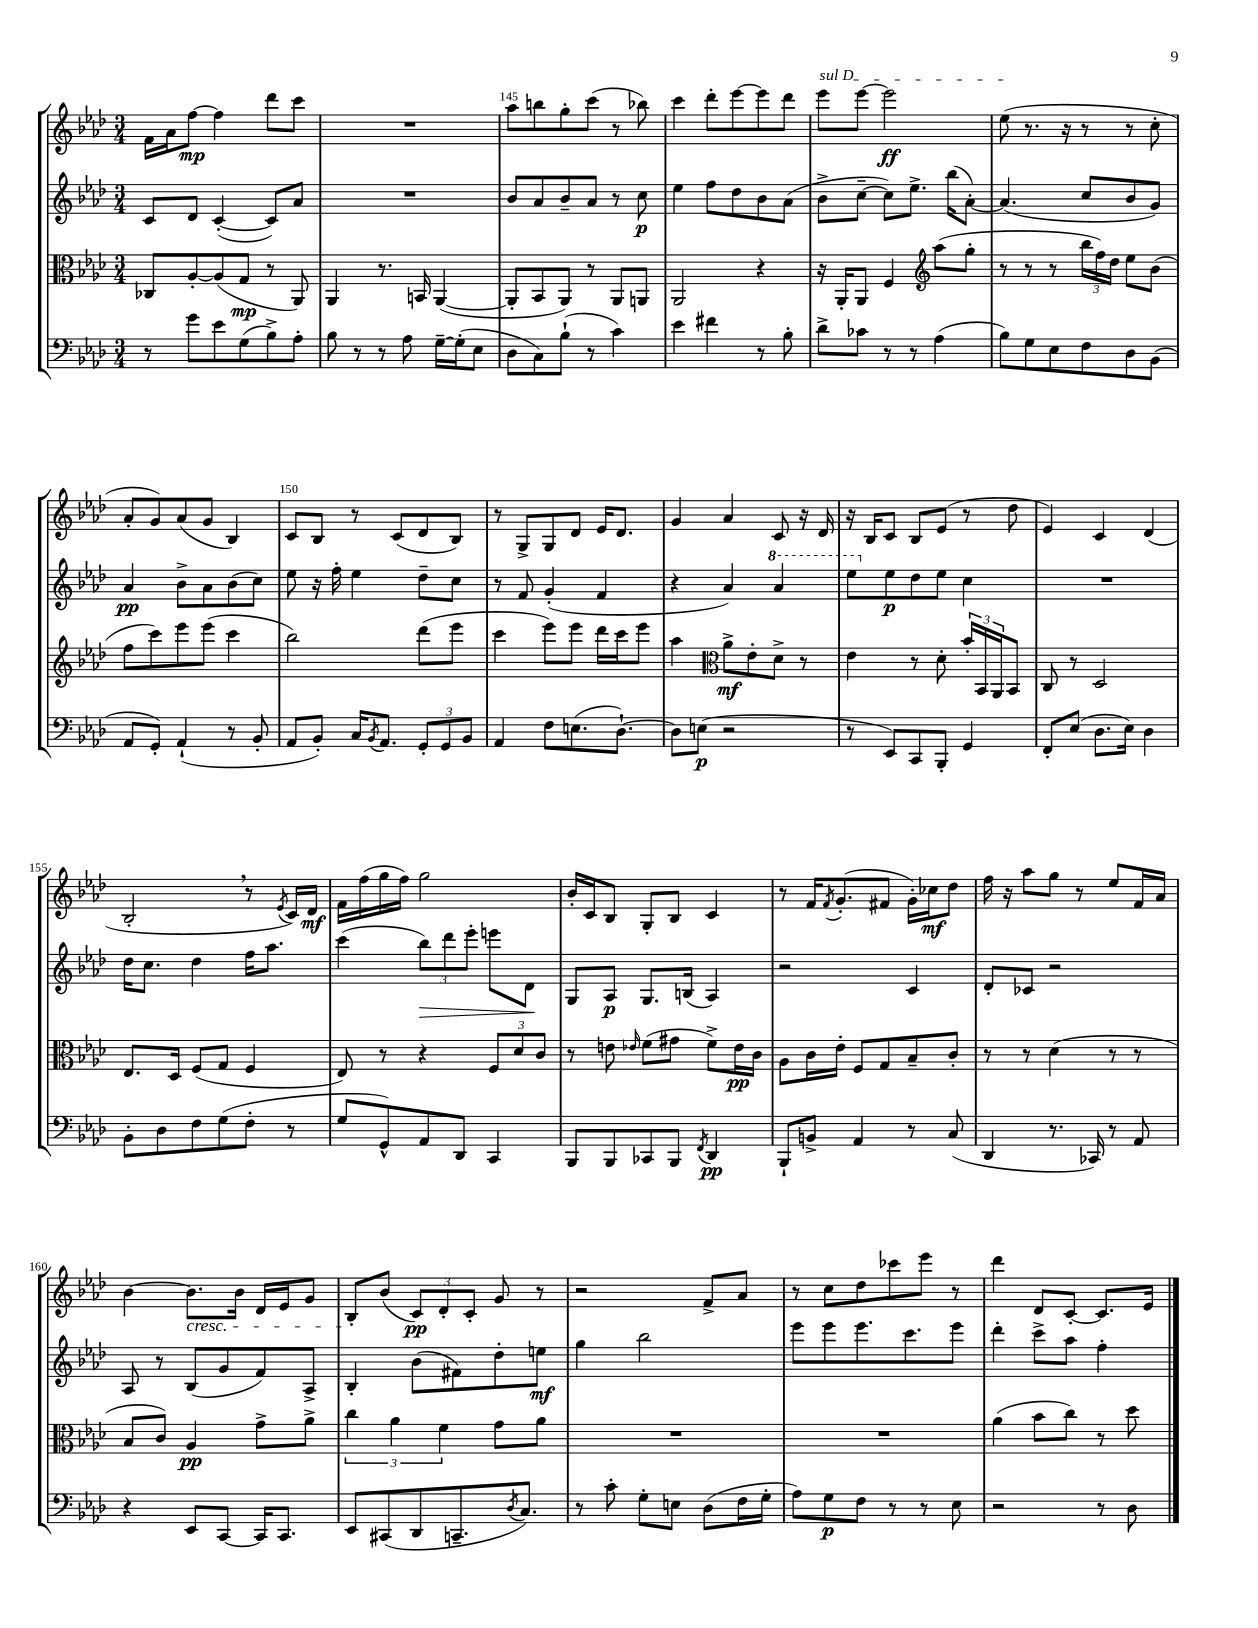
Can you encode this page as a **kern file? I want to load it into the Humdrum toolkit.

**kern	**dynam	**kern	**dynam	**kern	**dynam	**kern	**dynam
*part4	*part4	*part3	*part3	*part2	*part2	*part1	*part1
*staff4	*staff4	*staff3	*staff3	*staff2	*staff2	*staff1	*staff1
*clefF4	*	*clefC3	*	*clefG2	*	*clefG2	*
*k[b-e-a-d-]	*	*k[b-e-a-d-]	*	*k[b-e-a-d-]	*	*k[b-e-a-d-]	*
*M3/4	*	*M3/4	*	*M3/4	*	*M3/4	*
=143	=143	=143	=143	=143	=143	=143	=143
8r	.	8C-X/L	.	8c/L	.	16f\LL	.
.	.	.	.	.	.	16a-\J	.
8g\L	.	[8A-'/	.	8d-/J	.	[8ff\J	mp
8e-\	.	(8A-/]	.	([4c'/	.	4ff\]	.
(8G\	.	8G/J	mp	.	.	.	.
8B-^\)	.	8r	.	8c/L])	.	8ddd-\L	.
8A-'\J	.	8AA-/)	.	8a-/J	.	8ccc\J	.
=144	=144	=144	=144	=144	=144	=144	=144
8B-\	.	4AA-/	.	2.r	.	2.r	.
8r	.	.	.	.	.	.	.
8r	.	8.r	.	.	.	.	.
8A-\	.	.	.	.	.	.	.
.	.	16BBn/	.	.	.	.	.
[16G~\LL	.	([4AA-/	.	.	.	.	.
(16G'\J]	.	.	.	.	.	.	.
8E-\J	.	.	.	.	.	.	.
=145	=145	=145	=145	=145	=145	=145	=145
8D-\L	.	8AA-'/L]	.	8b-/L	.	8aa-\L	.
8C\)	.	8BB-/	.	8a-/	.	8bbn\	.
(8B-`\J	.	8AA-/J)	.	8b-~/	.	8gg'\	.
8r	.	8r	.	8a-/J	.	(8ccc\J	.
4c\)	.	8AA-/L	.	8r	.	8r	.
.	.	8AAn/J	.	8cc\	p	8bb-X\)	.
=146	=146	=146	=146	=146	=146	=146	=146
4e-\	.	2AA-/	.	4ee-\	.	4ccc\	.
4f#X\	.	.	.	8ff\L	.	8ddd-'\L	.
.	.	.	.	8dd-\	.	[8eee-\	.
8r	.	4r	.	8b-\	.	8eee-\]	.
8B-'\	.	.	.	(8a-\J	.	8ddd-\J	.
=147	=147	=147	=147	=147	=147	=147	=147
!	!	!	!	!	!	!LO:TX:a:i:t=sul D	!
8d-^\L	.	16r	.	8b-^\L	.	8eee-\L	.
.	.	16AA-'/KL	.	.	.	.	.
8c-X\J	.	8AA-/J	.	[8cc~\J	.	[8eee-\J	.
8r	.	4F/	.	8cc\L])	.	2eee-\]	ff
8r	.	.	.	8.ee-^\J	.	.	.
*	*	*clefG2	*	*	*	*	*
(4A-\	.	(8aa-\L	.	.	.	.	.
.	.	.	.	(16bb-\KL	.	.	.
.	.	8gg'\J	.	[8a-'\J)	.	.	.
=148	=148	=148	=148	=148	=148	=148	=148
8B-\L)	.	8r	.	(4.a-/]	.	(8ee-\	.
8G\	.	8r	.	.	.	8.r	.
8E-\	.	8r	.	.	.	.	.
.	.	.	.	.	.	16r	.
8F\	.	24bb-\LL	.	8cc/L	.	8r	.
.	.	24ff\)	.	.	.	.	.
.	.	24dd-\JJ	.	.	.	.	.
8D-\	.	8ee-\L	.	8b-/	.	8r	.
(8BB-\J	.	(8b-\J	.	8g/J)	.	8cc'\	.
!!LO:LB:g=z
=149	=149	=149	=149	=149	=149	=149	=149
8AA-/L	.	8ff\L	.	4a-/	pp	8a-'/L	.
8GG'/J)	.	8ccc\)	.	.	.	8g/)	.
(4AA-`/	.	8eee-\	.	8b-^\L	.	(8a-/	.
.	.	(8eee-\J	.	8a-\	.	8g/J	.
8r	.	4ccc\	.	(8b-\	.	4B-/)	.
8BB-'/	.	.	.	8cc\J)	.	.	.
=150	=150	=150	=150	=150	=150	=150	=150
8AA-/L	.	2bb-\)	.	8ee-\	.	8c/L	.
8BB-'/J)	.	.	.	16r	.	8B-/J	.
.	.	.	.	16ff'\	.	.	.
16C/KL	.	.	.	4ee-\	.	8r	.
8qBB-/	.	.	.	.	.	.	.
8.AA-/J	.	.	.	.	.	.	.
.	.	.	.	.	.	(8c/L	.
12GG'/L	.	(8ddd-\L	.	8dd-~\L	.	8d-/	.
12GG/	.	.	.	.	.	.	.
.	.	8eee-\J	.	8cc\J	.	8B-/J)	.
12BB-/J	.	.	.	.	.	.	.
=151	=151	=151	=151	=151	=151	=151	=151
4AA-/	.	4ccc\	.	8r	.	8r	.
.	.	.	.	8f/	.	8G^/L	.
8F\L	.	8eee-\L)	.	(4g'/	.	8G/	.
(8.En\	.	8eee-\J	.	.	.	8d-/J	.
.	.	16ddd-\LL	.	4f/	.	16e-/KL	.
[8.D-`\J)	.	16ccc\J	.	.	.	8.d-/J	.
.	.	8eee-\J	.	.	.	.	.
=152	=152	=152	=152	=152	=152	=152	=152
8D-\L]	.	4aa-\	.	4r	.	4g/	.
(8En\J	p	.	.	.	.	.	.
*	*	*clefC3	*	*	*	*	*
2r	.	8a-^\L	mf	4a-/)	.	4a-/	.
.	.	8e-'\	.	.	.	.	.
*	*	*	*	*8va	*	*	*
.	.	8d-^\J	.	4aa-/	.	8c/	.
.	.	8r	.	.	.	16r	.
.	.	.	.	.	.	16d-/	.
=153	=153	=153	=153	=153	=153	=153	=153
8r	.	4e-\	.	8eee-\L	.	16r	.
.	.	.	.	.	.	16B-/KL	.
*	*	*	*	*X8va	*	*	*
8EE-/L)	.	.	.	8ee-\	p	8c/J	.
8CC/	.	8r	.	8dd-\	.	8B-/L	.
8BBB-'/J	.	8d-'\	.	8ee-\J	.	(8e-/J	.
4GG/	.	24b-'/LL	.	4cc\	.	8r	.
.	.	24BB-/	.	.	.	.	.
.	.	24AA-/J	.	.	.	.	.
.	.	8BB-/J	.	.	.	8dd-\	.
=154	=154	=154	=154	=154	=154	=154	=154
8FF'/L	.	8C/	.	2.r	.	4e-/)	.
(8E-/J	.	8r	.	.	.	.	.
8.D-\L	.	2D-/	.	.	.	4c/	.
16E-\Jk)	.	.	.	.	.	.	.
4D-\	.	.	.	.	.	(4d-/	.
!!LO:LB:g=z
=155	=155	=155	=155	=155	=155	=155	=155
8BB-'\L	.	8.E-/L	.	16dd-\KL	.	2B-',/	.
.	.	.	.	8.cc\J	.	.	.
8D-\	.	.	.	.	.	.	.
.	.	16D-/Jk	.	.	.	.	.
8F\	.	(8F/L	.	4dd-\	.	.	.
(8G\	.	8G/J	.	.	.	.	.
8F'\J	.	4F/	.	16ff\KL	.	8r	.
.	.	.	.	8.aa-\J	.	.	.
.	.	.	.	.	.	8qe-/	.
8r	.	.	.	.	.	16c/LL)	.
.	.	.	.	.	.	16d-/JJ	mf
=156	=156	=156	=156	=156	=156	=156	=156
8G/L	.	8E-/)	.	(4ccc\	.	16f\LL	.
.	.	.	.	.	.	(16ff\	.
8GG^^/)	.	8r	.	.	.	16gg\	.
.	.	.	.	.	.	16ff\JJ)	.
!	!	!	!	!	!LO:HP:b	!	!
8AA-/	.	4r	.	12bb-\L)	>	2gg\	.
.	.	.	.	12ddd-\	.	.	.
8DD-/J	.	.	.	.	.	.	.
.	.	.	.	12eee-'\J	.	.	.
4CC/	.	12F/L	.	8eeen\L	.	.	.
.	.	12d-/	.	.	.	.	.
.	.	.	.	8d-\J	.	.	.
.	.	12c/J	.	.	.	.	.
.	.	.	.	.	]	.	.
=157	=157	=157	=157	=157	=157	=157	=157
8BBB-/L	.	8r	.	8G/L	.	16b-'/LL	.
.	.	.	.	.	.	16c/J	.
8BBB-/	.	8en\	.	8A-/J	p	8B-/J	.
.	.	16qqe-X/	.	.	.	.	.
8CC-X/	.	(8f\L	.	8.G/L	.	8G'/L	.
8BBB-/J	.	8g#X\J	.	.	.	8B-/J	.
.	.	.	.	(16Bn/Jk	.	.	.
8qFF/	.	.	.	.	.	.	.
4DD-/	pp	8f^\L)	.	4A-/)	.	4c/	.
.	.	16e-\L	pp	.	.	.	.
.	.	16c\JJ	.	.	.	.	.
=158	=158	=158	=158	=158	=158	=158	=158
8BBB-`/L	.	8A-\L	.	2r	.	8r	.
8BBn^/J	.	16c\L	.	.	.	16f/KL	.
.	.	.	.	.	.	8qf/	.
.	.	16e-'\JJ	.	.	.	(8.g'/	.
4AA-/	.	8F/L	.	.	.	.	.
.	.	8G/	.	.	.	8f#X/J	.
8r	.	8B-~/	.	4c/	.	16g'\LL)	.
.	.	.	.	.	.	16cc-X\J	mf
(8C/	.	8c'/J	.	.	.	8dd-\J	.
=159	=159	=159	=159	=159	=159	=159	=159
4DD-/	.	8r	.	8d-'/L	.	16ff\	.
.	.	.	.	.	.	16r	.
.	.	8r	.	8c-X/J	.	8aa-\L	.
8.r	.	(4d-\	.	2r	.	8gg\J	.
.	.	.	.	.	.	8r	.
16CC-X/)	.	.	.	.	.	.	.
8r	.	8r	.	.	.	8ee-/L	.
8AA-/	.	8r	.	.	.	16f/L	.
.	.	.	.	.	.	16a-/JJ	.
!!LO:LB:g=z
=160	=160	=160	=160	=160	=160	=160	=160
4r	.	8B-/L	.	8A-/	.	[4b-\	.
.	.	8c/J)	.	8r	.	.	.
!	!	!	!	!	!	!LO:TX:b:i:t=cresc.	!
8EE-/L	.	4A-/	pp	(8B-/L	.	8.b-\L]	.
[8CC/J	.	.	.	8g/	.	.	.
.	.	.	.	.	.	16b-\Jk	.
16CC/KL]	.	8g^\L	.	8f/)	.	16d-/LL	.
8.CC/J	.	.	.	.	.	16e-/J	.
.	.	8a-^\J	.	8A-^/J	.	8g/J	.
=161	=161	=161	=161	=161	=161	=161	=161
8EE-/L	.	6cc\	.	4B-'/	.	8B-'/L	.
(8CC#X/	.	.	.	.	.	(8b-/J	.
.	.	6a-\	.	.	.	.	.
8DD-/	.	.	.	(8b-\L	.	12c/L)	pp
.	.	6f\	.	.	.	12d-'/	.
8.CCn~/	.	.	.	8f#X\)	.	.	.
.	.	.	.	.	.	12c'/J	.
.	.	8g\L	.	8dd-'\	.	8g/	.
8qD-/	.	.	.	.	.	.	.
8.C/J)	.	.	.	.	.	.	.
.	.	8a-\J	.	8een\J	mf	8r	.
=162	=162	=162	=162	=162	=162	=162	=162
8r	.	2.r	.	4gg\	.	2r	.
8c'\	.	.	.	.	.	.	.
8G'\L	.	.	.	2bb-\	.	.	.
8En\J	.	.	.	.	.	.	.
(8D-\L	.	.	.	.	.	8f^/L	.
16F\L	.	.	.	.	.	8a-/J	.
16G'\JJ	.	.	.	.	.	.	.
=163	=163	=163	=163	=163	=163	=163	=163
8A-\L)	.	2.r	.	8eee-\L	.	8r	.
8G\	p	.	.	8eee-\	.	8cc\L	.
8F\J	.	.	.	8.eee-\	.	8dd-\	.
8r	.	.	.	.	.	8ccc-X\	.
.	.	.	.	8.ccc\	.	.	.
8r	.	.	.	.	.	8eee-\J	.
8E-\	.	.	.	8eee-\J	.	8r	.
=164	=164	=164	=164	=164	=164	=164	=164
2r	.	(4a-\	.	4ddd-'\	.	4ddd-\	.
.	.	8b-\L	.	8ccc^\L	.	8d-/L	.
.	.	8cc\J)	.	8aa-\J	.	[8c'/J	.
8r	.	8r	.	4ff'\	.	8.c/L]	.
8D-\	.	8dd-\	.	.	.	.	.
.	.	.	.	.	.	16e-/Jk	.
==	==	==	==	==	==	==	==
*-	*-	*-	*-	*-	*-	*-	*-
